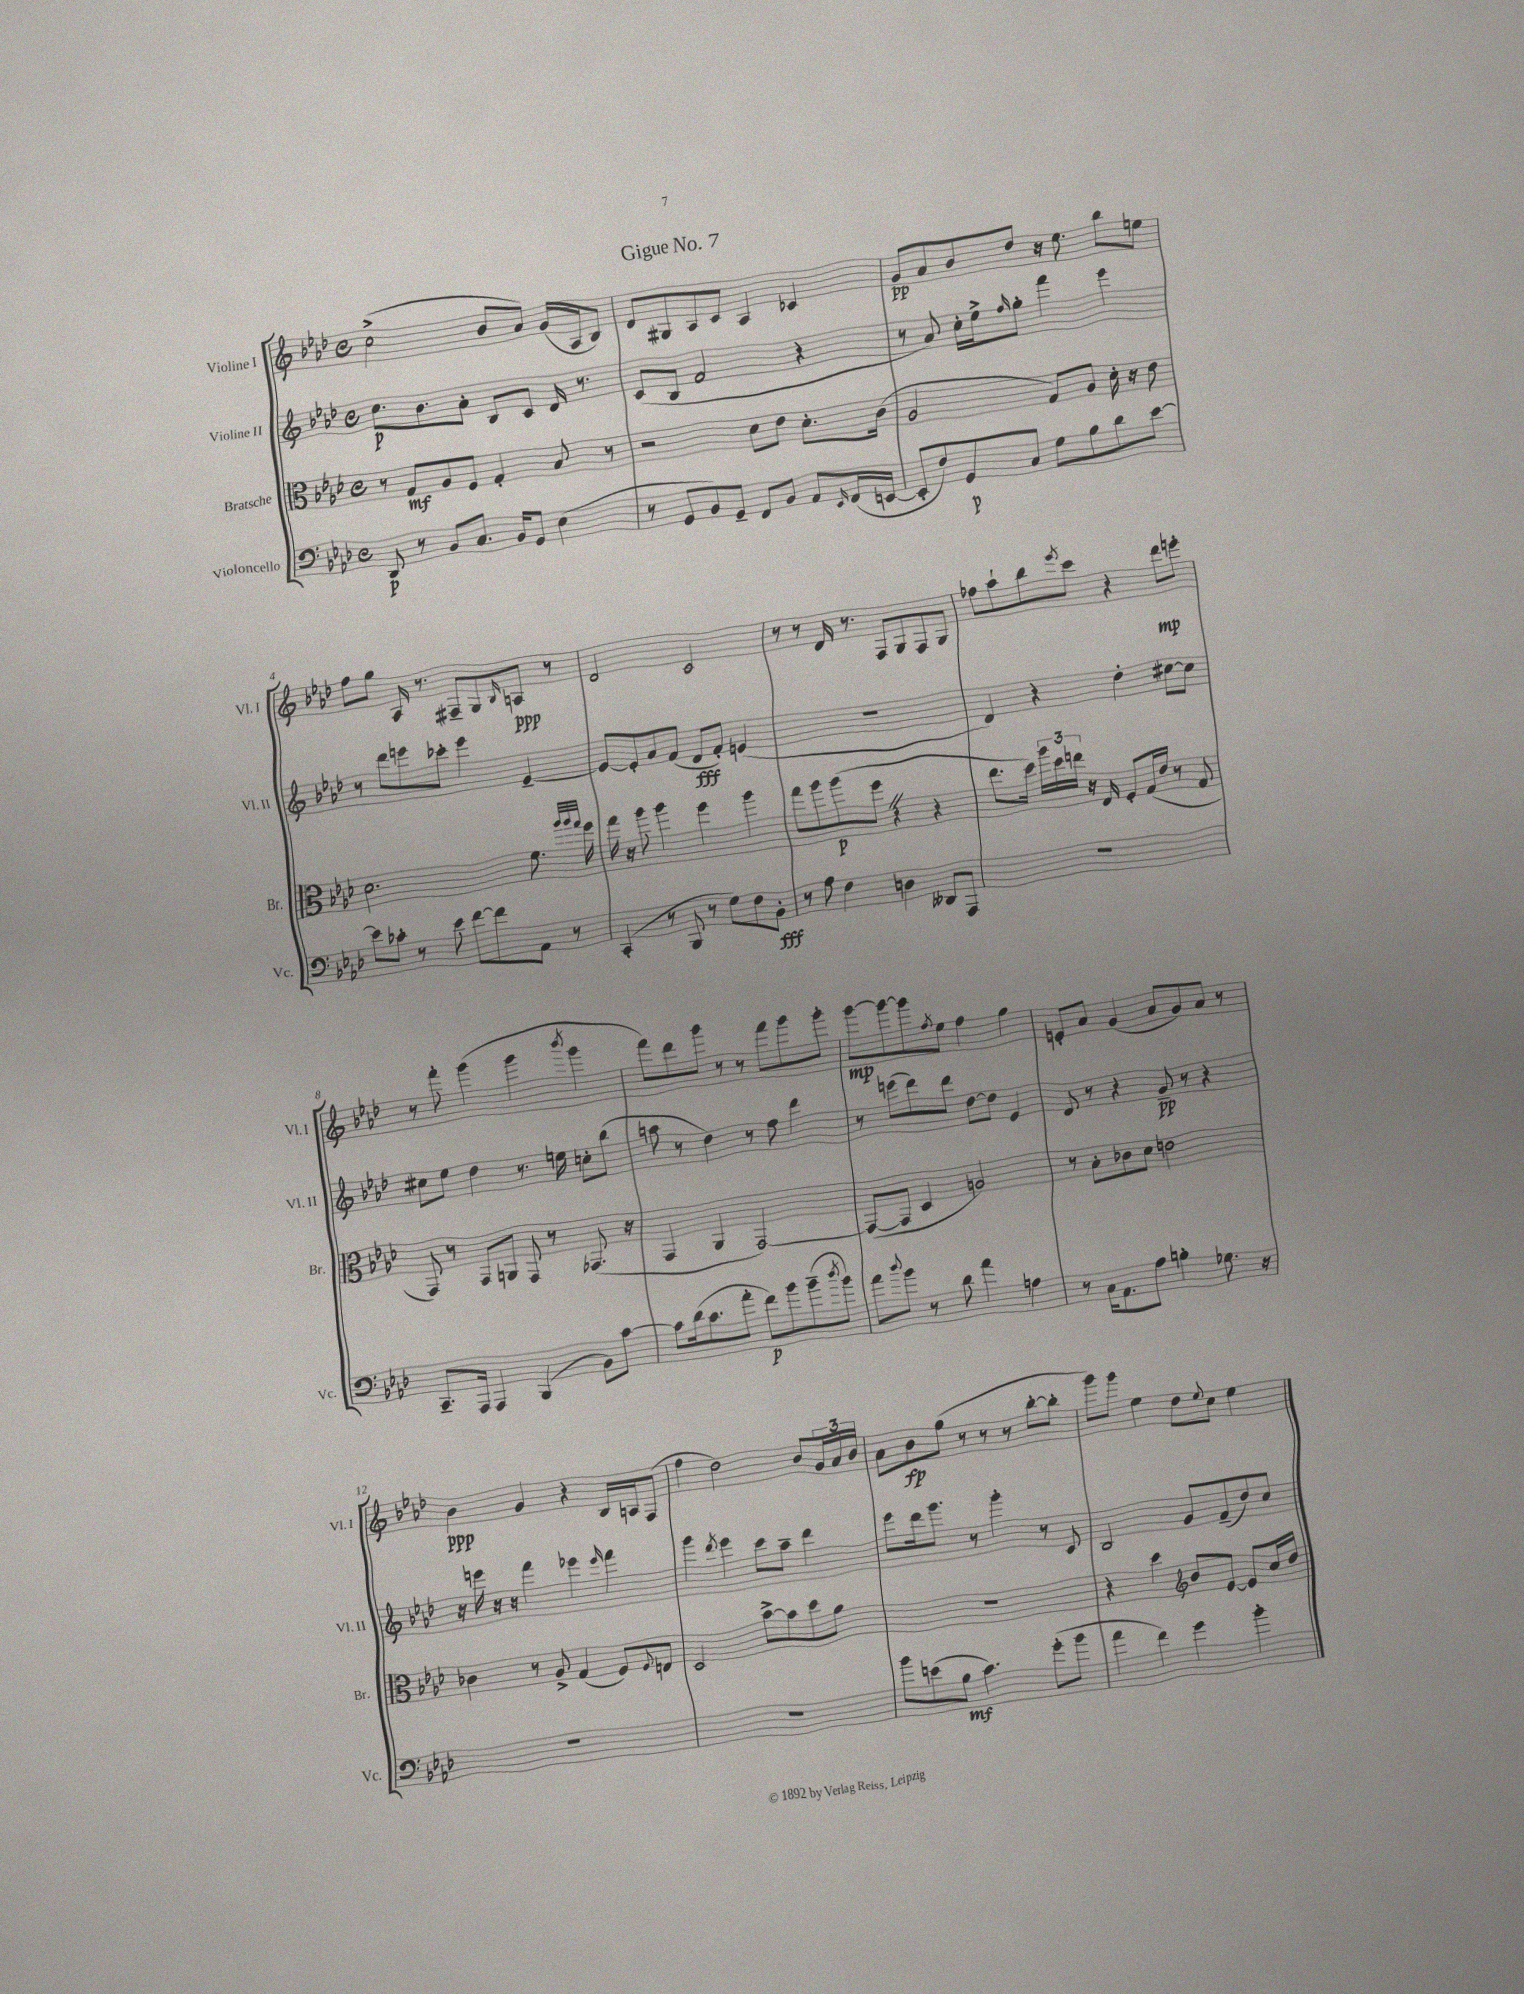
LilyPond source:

\header { title = "Gigue No. 7" }
<<
\new StaffGroup <<
\new Staff = "s0" \with { instrumentName = "Violine I" shortInstrumentName = "Vl. I" } {
    \clef treble \key aes \major \defaultTimeSignature \time 4/4
    c''2->( bes'8 aes'8) g'16( aes16 bes8) |
    des'8 gis8 aes8 c'8 aes4 ces'4 |
    g'8\pp aes'8 bes'8 des''8 r16 ees''8. bes''8 e''8 |
    f''8 g''8 aes16 r8. fis8-- g8 \grace { bes16 } a8\ppp r8 |
    des'2 c'2 |
    r8 r8 des'16 r8. f8 g8 f8 g8 |
    fes''8 aes''8-! bes''8 \acciaccatura { ees'''8 } c'''8 r4 des'''8\mp e'''8-. |
    r8 f'''8-. g'''4( g'''4 \acciaccatura { bes'''8 } g'''4 |
    f'''8) des'''8 g'''8 r8 r8 f'''8 g'''8 g'''8-. |
    g'''8~\mp g'''8~ g'''8 \acciaccatura { f''8 } ees''8 f''4 g''4 |
    e'8-. aes'8 g'4( aes'8 g'8) aes'8 r8 |
    bes'4\ppp g'4 r4 bes16 a16 f8( |
    f''4 des''2) bes'8 \tuplet 3/2 { g'16 aes'16 bes'16 } |
    aes'8 bes'8\fp g''8( r8 r8 r8 bes''8~-. bes''8-. |
    g'''8) g'''8 ees''4 des''8 \appoggiatura { ees''8 } c''8 ees''4 \bar "|." |
}
\new Staff = "s1" \with { instrumentName = "Violine II" shortInstrumentName = "Vl. II" } {
    \clef treble \key aes \major \defaultTimeSignature \time 4/4
    c''8.\p bes'8. aes'8-. bes8 c'8 des'16 r8. |
    c'8( bes8 f'2 r4 |
    r8 aes'8) c''16-. ees''16-> \grace { f''16 } g''8-. f'''4 ees'''4 |
    r8 des'''8 e'''8 ces'''8-. e'''4 ees'4~-- |
    ees'8~ ees'8-. aes'8 f'8( des'8\fff f'8-.) e'4( |
    R1 |
    des'4) r4 des''4-. cis''8~ cis''8 |
    cis''8 ees''8 des''4 r8. e''16 c''8-. bes''8( |
    a''8 r8 des''4) r8 f''8 des'''4 |
    r8 e'''8( des'''8) des'''8 des''8~ des''8 ees'4 |
    des'8 r8 r4 g'8--\pp r8 r4 |
    r16 e'''16 r16 r16 f'''4 ees'''4 \grace { ees'''16 } f'''4 |
    g'''4 \acciaccatura { des'''8 } ees'''4 c'''8 aes''8-- des'''4 |
    ees'''8 des'''16 g'''8. r8 g'''4-. r8 c'8 |
    bes2 g'8 f'8--( des''8) c''8 \bar "|." |
}
\new Staff = "s2" \with { instrumentName = "Bratsche" shortInstrumentName = "Br." } {
    \clef alto \key aes \major \defaultTimeSignature \time 4/4
    r8 g8\mf aes8 f8 g4-. bes8 r8 |
    r2 des'8 ees'8 des'8.-. c'16( |
    aes2 g8) aes8 des'16-. r16 ees'8 |
    des'2. f'8. \grace { aes''32 aes''32 g''32 } f''16 |
    g''16 r16 aes''8 aes''4 f''4 aes''4 |
    g''8 aes''8 aes''8\p( f''8 \once \override BreathingSign.text = \markup { \musicglyph "scripts.caesura.straight" } \breathe r4 r4 |
    ees''8. des''16) \tuplet 3/2 { aes''16 des''16 e''16 } r16 ees16 f8-. g16( ees'16 r8 g8 |
    g,8) r8 g,8 a,8 g,8 r8 ges,8.( r16 |
    g,4 aes,4 g,2~) |
    g,8~( g,8 des4 a2) |
    r8 bes8-. ces'8 des'8 e'2 |
    ces'4 r8 aes8-> g4( f8) \appoggiatura { f8 } e8 |
    des2 bes'8~-> bes'8 des''8 aes'8 |
    R1 |
    r4 des''4 \clef treble bes'8 ees'8~ ees'8 c''16 des''16 \bar "|." |
}
\new Staff = "s3" \with { instrumentName = "Violoncello" shortInstrumentName = "Vc." } {
    \clef bass \key aes \major \defaultTimeSignature \time 4/4
    des,8\p r8 bes,8 c8. bes,16 g,8 ees4( |
    r8 g,8 bes,8) g,8-- f,8 bes,8 aes,8 \grace { ees,16 } f,16( e,16~ |
    e,8-. f8) g,8\p c8 g8 bes8 des'8 ees'8~ |
    ees'8 ces'8-. r8 ees'8 f'8~ f'8 aes,8 r8 |
    c,4-.( r8 bes,,8 r8 g8) f8 bes,8-.\fff |
    r8 aes8 f4 d4 deses,8 aes,,8 |
    R1 |
    c,8.-- aes,,16 aes,,4 bes,,4( bes,8) c'8~ |
    c'8 des'16( c'8. aes'8-. f'8\p) bes'8 bes'8--( \acciaccatura { des''8 } bes'8) |
    aes'8 \appoggiatura { des''8 } bes'8 r8 des'8 aes'4 a4 |
    r8 c16 aes,8. aes8 b4-. ges8. r16 |
    R1 |
    R1 |
    bes'8 e'8( bes8\mf c'4.) g'8-.( bes'8 |
    aes'4 f'4) g'4 bes'4-. \bar "|." |
}
>>
>>
